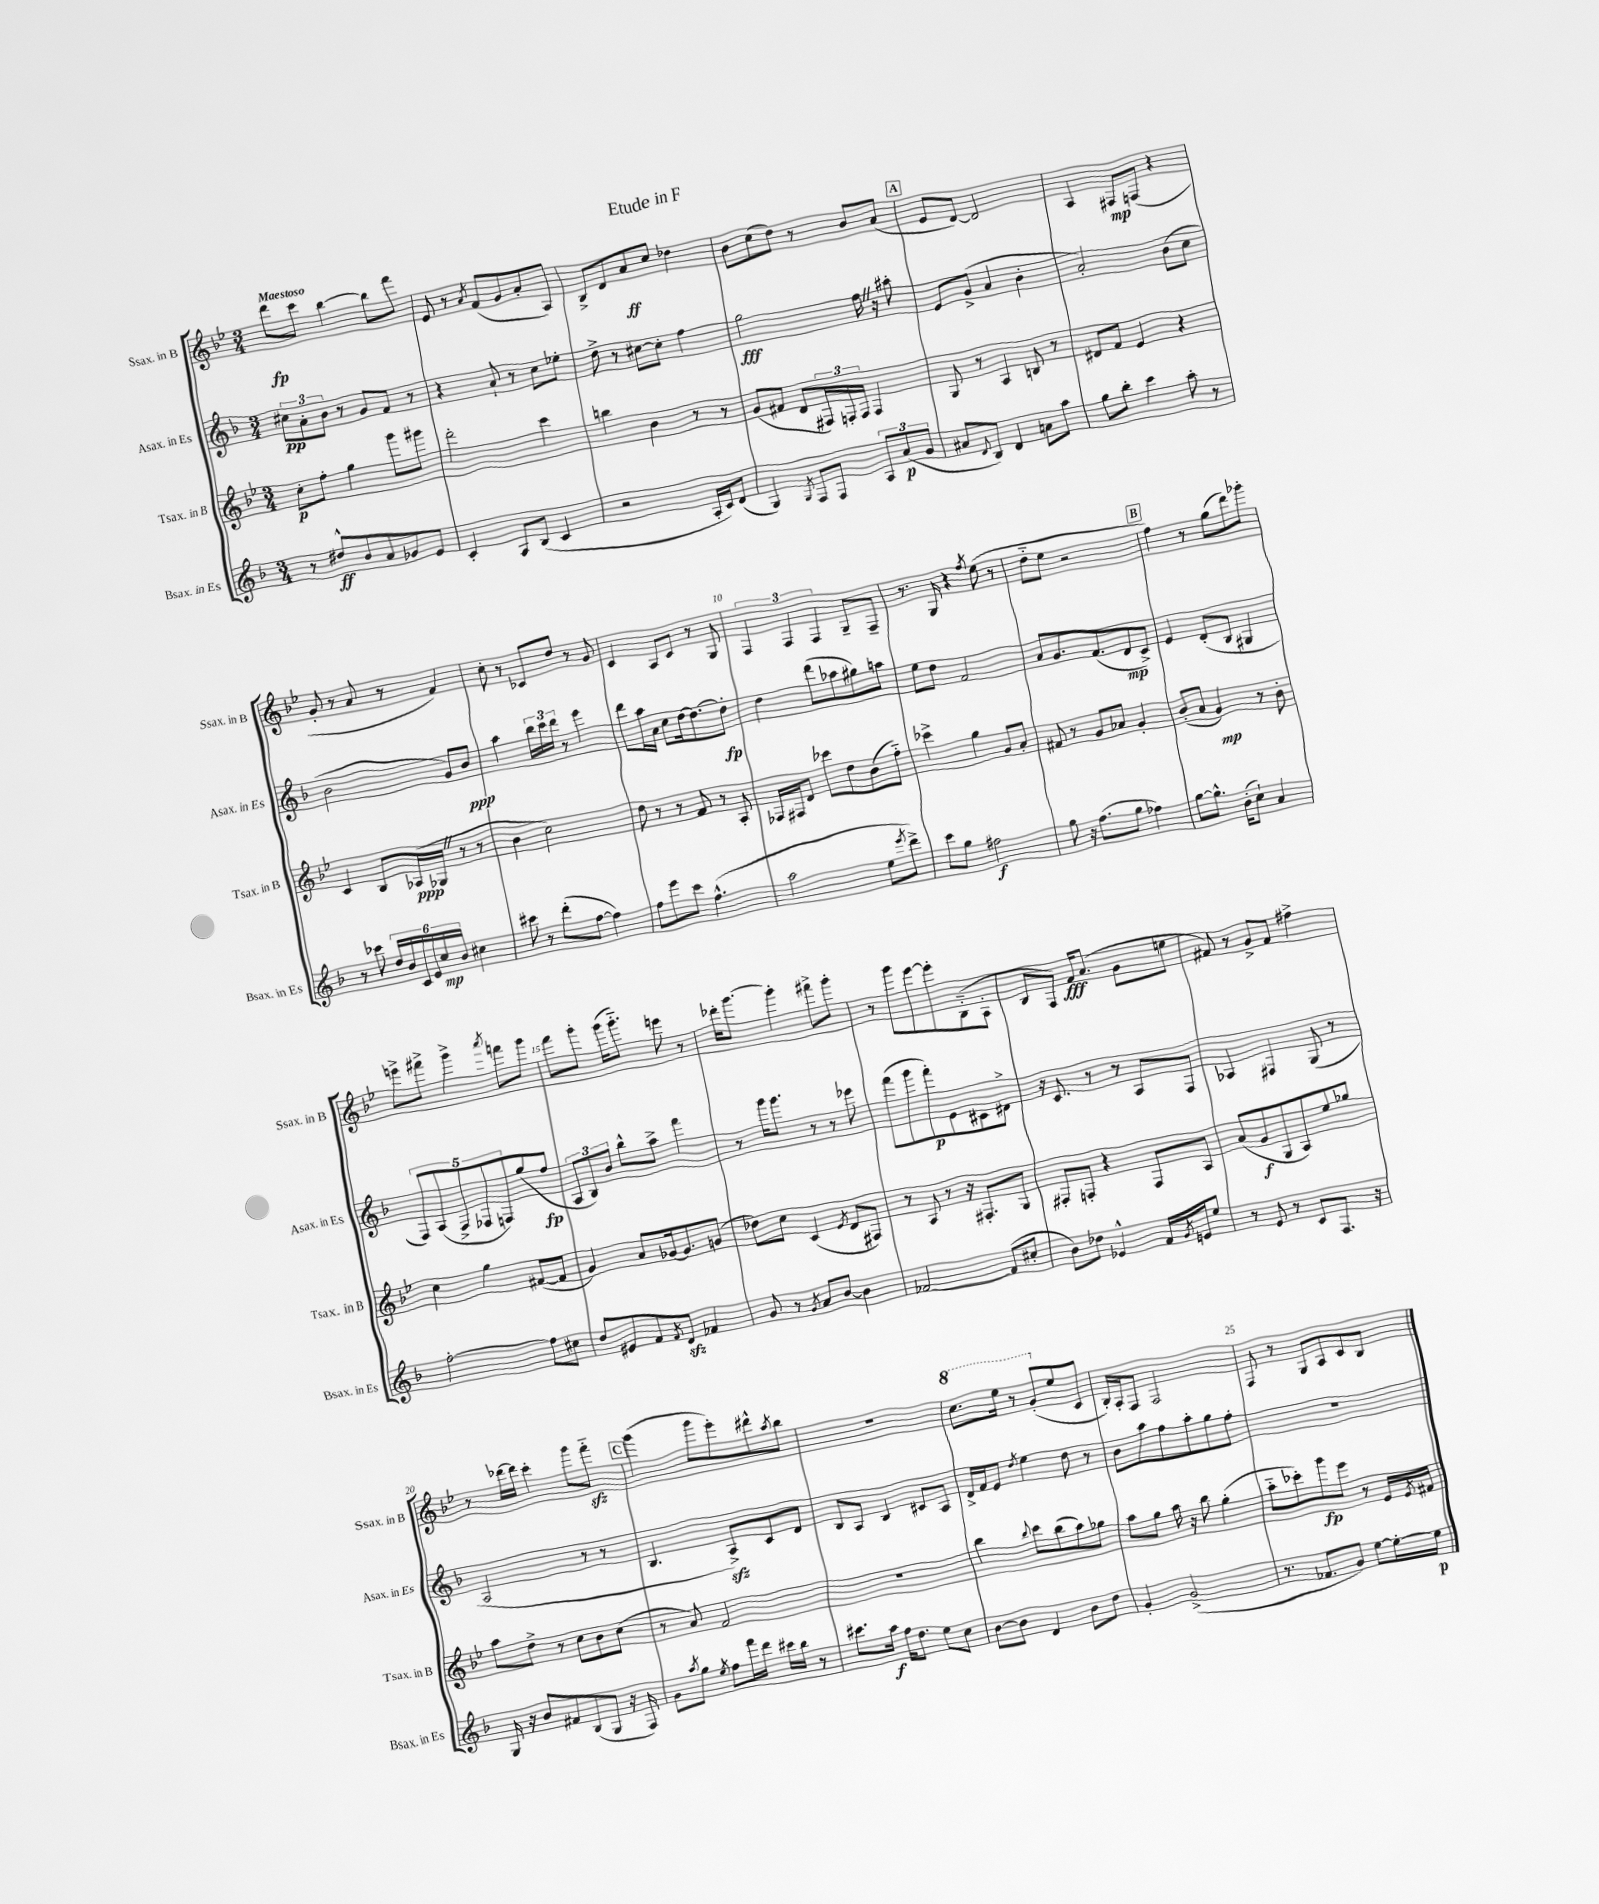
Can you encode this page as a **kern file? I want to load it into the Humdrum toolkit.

**kern	**kern	**kern	**kern
*staff4	*staff3	*staff2	*staff1
*clefG2	*clefG2	*clefG2	*clefG2
*k[b-]	*k[b-e-]	*k[b-]	*k[b-e-]
*M3/4	*M3/4	*M3/4	*M3/4
8r	8cc'	12cc#	8ddd
.	.	12a'	.
8dd#^^	8ff'	.	8ccc
.	.	12b-	.
8b-	4gg	8r	[4bb-
8a	.	8g	.
8g-	8ggg	8f	8bb-]
8e	8ggg#	8r	8fff
=	=	=	=
4c'	2ddd'	4r	8e-
.	.	.	8r
.	.	.	8qa
8A	.	8a`	(8f
(8B-	.	8r	8g
4c	4ccc	8cc	8a'
.	.	8ee-'	8A)
=	=	=	=
2r	4bb	8dd^	8B-^
.	.	8r	8d
.	4b-	[8cc#	8a
.	.	8cc#']	8cc
16A'	8r	4ff	4dd-
16c)	.	.	.
(8d	8r	.	.
=	=	=	=
4G)	(8g	2gg	8b-
.	8f#	.	(8cc
8qG	.	.	.
8F	8d	.	8dd)
8F	24F#)	.	8r
.	24F'	.	.
.	24F	.	.
12A	4F	16ff	8b-
.	.	16r	.
(12a	.	.	.
.	.	8aa#'	(8a
12g	.	.	.
=	=	=	=
8a#	8G	8e	8e-
8qqd	.	.	.
8B-)	8r	(8g^	[8d)
4d	4A	4a	2d]
8a	8B	4b-'	.
8aa	8r	.	.
=	=	=	=
8gg	8d#	2a')	4A
8bb-'	8f	.	.
4ccc	4e-	.	8F#
.	.	.	(8F
8aa'	4r	(8b-	4r
8r	.	8cc	.
=	=	=	=
8r	4c	2b-	8g'
8ccc-	.	.	8r
24dd	8B-	.	8a
24b-	.	.	.
24c	.	.	.
24e	(16A-	.	8r
24cc	.	.	.
.	16G-	.	.
24b-	.	.	.
4cc#	8r	8g)	4f)
.	8r	8b-	.
=	=	=	=
8ccc#	4b-	4aa	8cc'
8r	.	.	8r
(8ddd'	2cc)	24bb-	8c-
.	.	24ccc	.
.	.	24ddd	.
[8ff	.	8r	8dd
4ff])	.	4eee	8r
.	.	.	8g
=	=	=	=
8ff	8dd	8ddd	4c
8eee	8r	16aa	.
.	.	16a	.
8ccc	8r	8cc	8A
(4.ff^^	8f	[16dd	8c
.	.	8.dd_	.
.	8r	.	8r
.	8A'	8dd']	8G
=	=	=	=
2aa	16F-	4dd	6F
.	16F#	.	.
.	8d	.	.
.	.	.	6F
.	8ccc-	(8ddd	.
.	.	.	6F
.	8dd	8aa-	.
8ee	(8b-	8gg#)	8G~
8qeee	.	.	.
8ddd^)	8ff'~)	8aa	8F~
=	=	=	=
8ccc	4ccc-^	8ee	8.r
8gg	.	8dd	.
.	.	.	16G
2ff#	4gg	2f	4r
.	.	.	8qff
.	8g	.	(8ee-
.	8a'	.	8r
=	=	=	=
8gg	8f#	8a	8dd'~
16r	8r	8.g	8ee-
(8.ff	.	.	.
.	8g	.	2r
.	.	(8.f	.
8gg	8a-	.	.
4ff-)	4g'	8d	.
.	.	8c^)	.
=	=	=	=
[8gg	(8b-'	4e	4ff)
8.gg^^]	8a	.	.
.	4g)	(8d'	8r
(16b-'	.	.	.
8cc`)	.	8B-	(8gg
4a	8r	4G#	8ddd)
.	8b-'	.	8ggg-'
=	=	=	=
[2ff'	4cc	10F)	8eee^
.	.	(10A	.
.	.	.	8fff#^
.	.	10F^	.
.	4gg	.	4ggg^
.	.	10F-	.
.	.	10F)	.
.	.	.	8qaaa
8ff]	([8f#	(8gg	8fff
8cc#	8f#]	8ff	8ggg
=	=	=	=
8dd	4g)	12A	8fff
.	.	12B-)	.
8e#	.	.	8ggg'
.	.	12b-	.
8f	8a	8bb-^^	(16ggg
.	.	.	8.ggg'~)
8qf	.	.	.
8d	[16g-	8aa^	.
.	8.g-]	.	.
4f-	.	4fff	8eee
.	(8g	.	8r
=	=	=	=
8g	8dd-)	8r	16ddd-'
.	.	.	[8.ggg
8r	8cc	16ggg	.
.	.	8.ggg	.
8qg	.	.	.
8a	(4c	.	4ggg']
[8b-	.	8r	.
.	8qe-	.	.
4b-]	8d	8r	8fff#^
.	8F#)	8eee-	8ggg'
=	=	=	=
[2f-	8r	(8fff	8r
.	8A	8ggg	8ggg
.	8r	8fff')	[8eee-
.	16r	8e	8eee-']
.	8.F#'	.	.
(8f-]	.	8c#	(8B-'~
8cc#'	8G	8d#^	8A'
=	=	=	=
8b-)	8F#'	16r	8B-
.	.	8.c	.
8dd-	8F'	.	8F)
4e-^^	4r	8r	16f
.	.	.	(8.a
.	.	8r	.
16f	8F	8A	8g
8qg	.	.	.
16e	.	.	.
8ee	8A	8F	8ee
=	=	=	=
8r	(8a	4A-	8f#)
8e	8g	.	8r
8r	8G	4F#	8g^
8c	8A)	.	8f#
8.F	8ee-	(8G	4ff#^
.	8gg-	8r	.
16r	.	.	.
=	=	=	=
16G	8aa	2A	8r
16r	.	.	.
8b-	8dd^	.	[16ddd-
.	.	.	16ddd-]
8f#	8r	.	4ccc'
(8B-	8cc	.	.
8G	8b-	8r	8ggg
16r	(8cc	8r	8fff'~
16F)	.	.	.
=	=	=	=
8g	8r	4.B-	(4ggg
8qaa	.	.	.
8gg	8a)	.	.
8qee	.	.	.
8ff	2f	.	8ggg
16fff	.	8A^)	8eee-')
16ddd	.	.	.
16ccc#	.	8c	8ddd#^^
16bb-	.	.	.
.	.	.	8qaa
8r	.	8d	8bb-
=	=	=	=
8.ccc#	2.r	8B-	2.r
.	.	8A	.
16aa	.	.	.
16ff	.	4B-	.
8.dd	.	.	.
8ee	.	8c#	.
8cc	.	8A	.
=	=	=	=
[8b-	4bb-	16d^	8.ccc
.	.	16f	.
8b-]	.	8e	.
.	.	.	16eee-
.	8qqbb-	8qdd	.
4d	8ccc	4ee	8r
.	(8bb-	.	(8gg'
8b-	8aa)	8dd	8ee-
8dd	8gg-	8r	8c
=	=	=	=
4g'	8aa	8b-	16B-')
.	.	.	16A'
.	8gg	8aa	8F
(2g^	16aa	8ff	2F
.	16r	.	.
.	8bb-	8aa'	.
.	(4gg'	8gg	.
.	.	8ff'	.
=	=	=	=
8.r	8aa'~	2.r	8F
.	8ccc-')	.	8r
8.f-	.	.	.
.	8ggg	.	8G
8g)	8eee-	.	8A
[8ee	8r	.	8c
16ee'_	16e-	.	8B-
.	8qe-	.	.
16ee]	16f#	.	.
==	==	==	==
*-	*-	*-	*-
